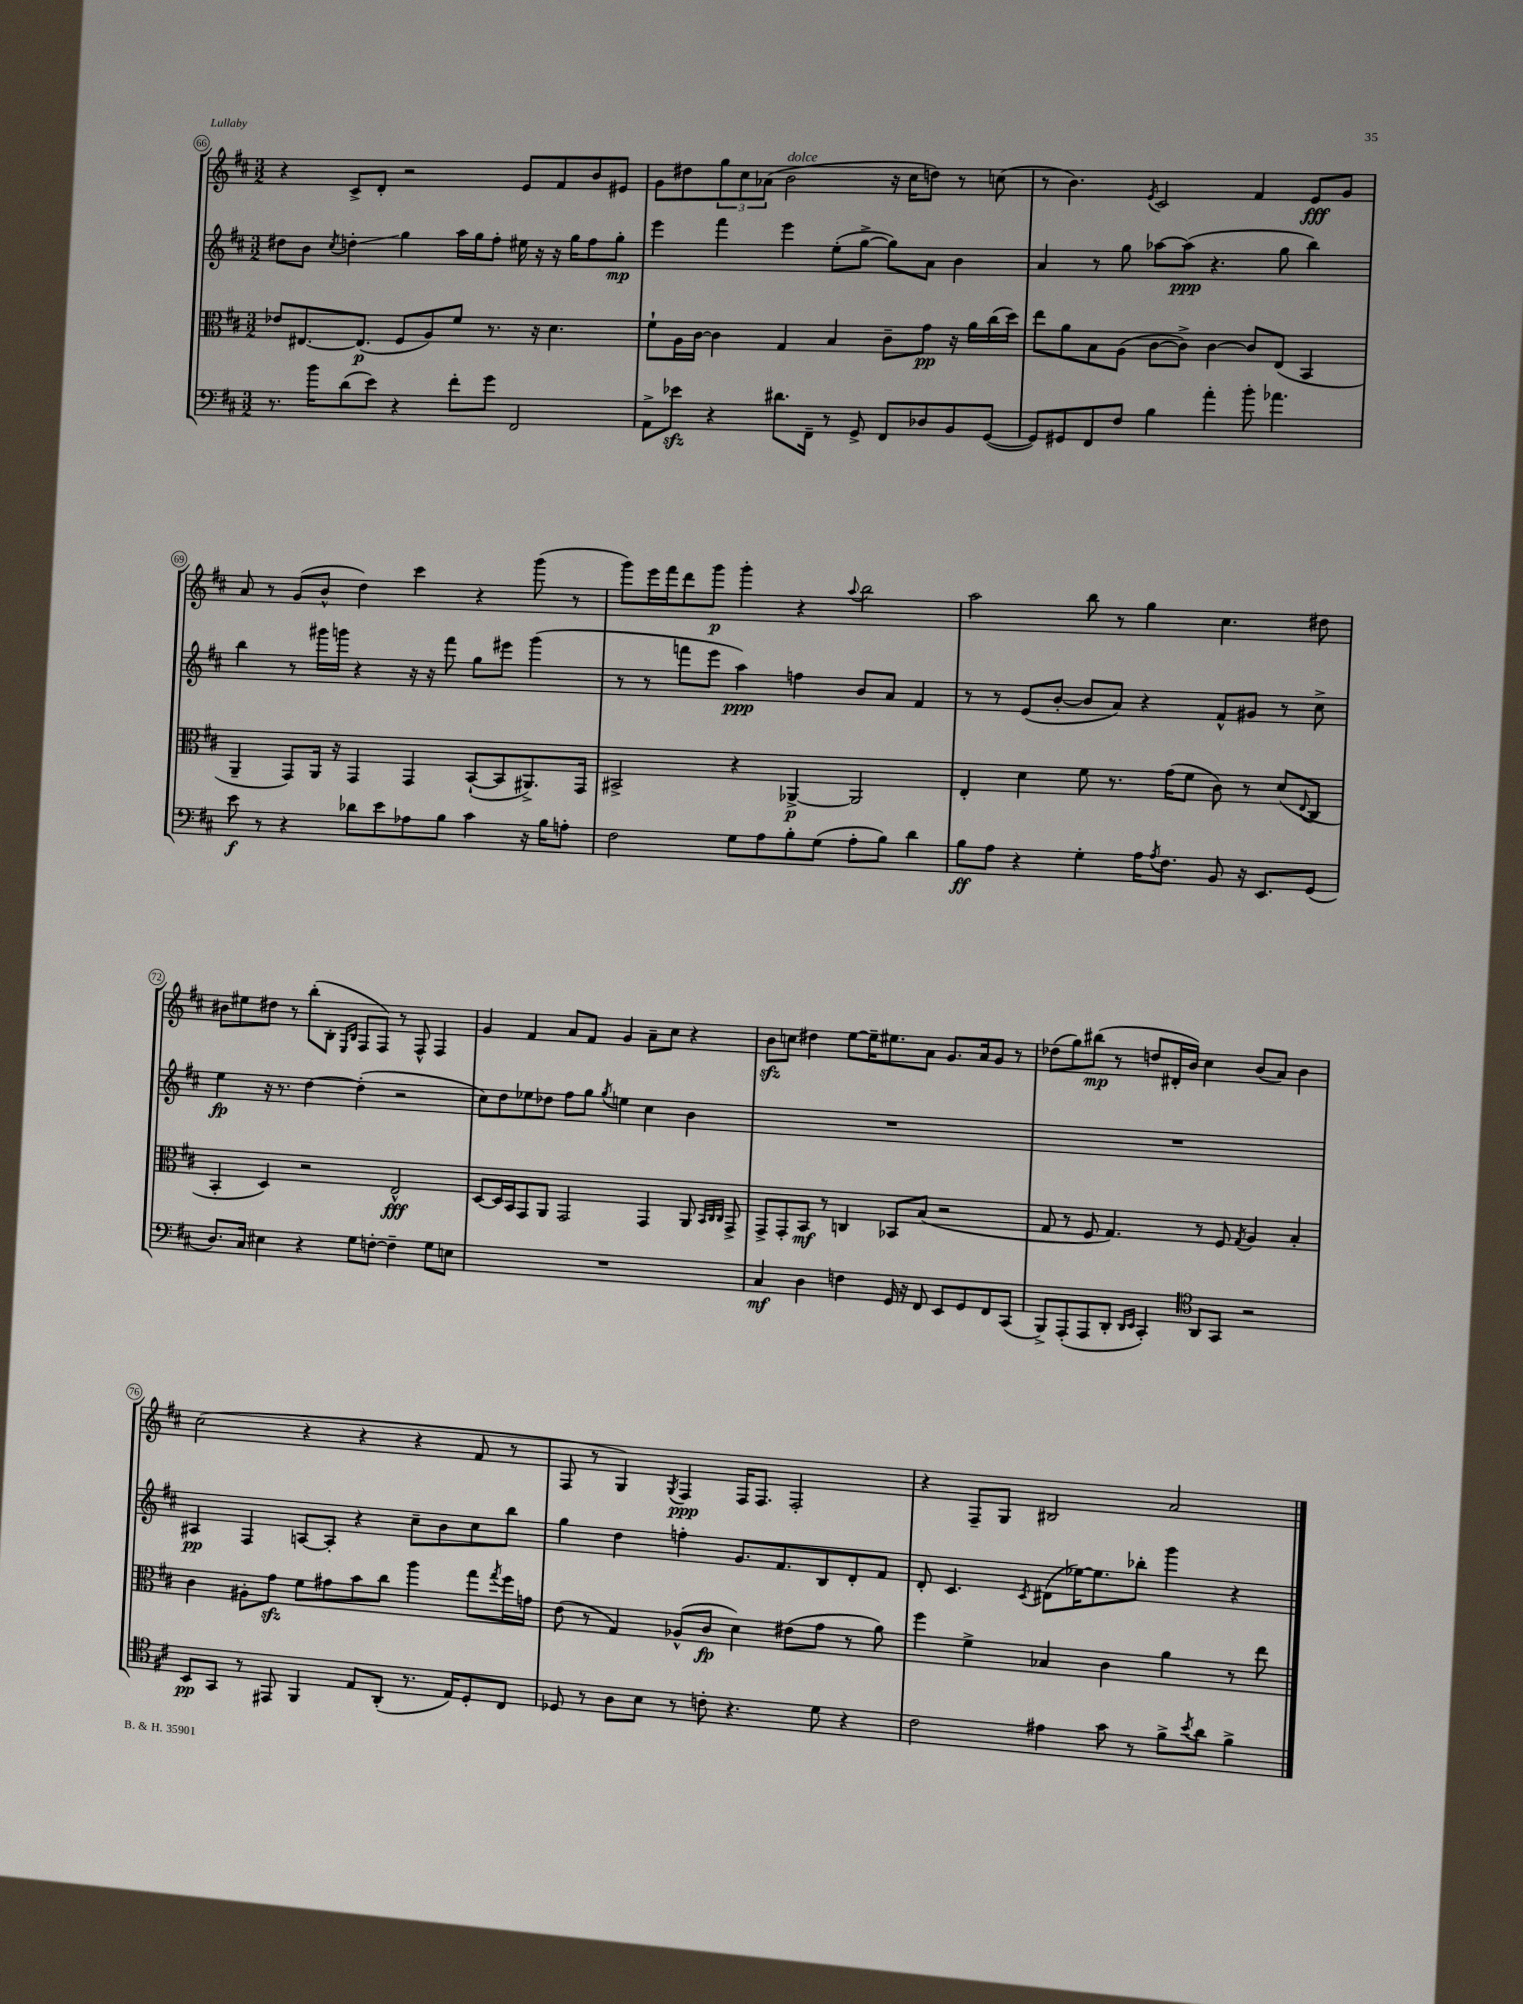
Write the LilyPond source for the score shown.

<<
\new StaffGroup <<
\new Staff = "s0" {
    \clef treble \key d \major \numericTimeSignature \time 3/2
    r4 cis'8-> d'8-. r2 e'8 fis'8 b'8 eis'8 |
    g'8 dis''8 \tuplet 3/2 { g''8 cis''8 aes'8( } b'2^\markup { \italic "dolce" } r16 cis''16 d''8) r8 c''8( |
    r8 b'4.) \acciaccatura { e'8 } cis'2 fis'4 e'8\fff g'8 |
    a'8 r8 g'8( b'8-^ d''4) cis'''4 r4 g'''8( r8 |
    g'''8) e'''16 fis'''16 d'''8 g'''8\p g'''4-. r4 \appoggiatura { a''8 } b''2 |
    a''2 b''8 r8 g''4 cis''4. dis''8 |
    bis'8 eis''8 dis''8 r8 b''8-.( b8-. \grace { e16 b16 } fis8 fis8) r8 fis8-^ fis4 |
    g'4 fis'4 a'8 fis'8 g'4 a'8-- cis''8 r4 |
    b'8\sfz c''8 dis''4 e''8~ e''16-- eis''8. a'8 g'8. a'16 g'8 r8 |
    des''8( g''8) bis''8\mp( r8 d''8 dis'16-. b'16) cis''4 b'8( a'8) b'4 |
    cis''2( r4 r4 r4 fis'8 r8 |
    fis8 r8 g4) \acciaccatura { g8 } fis4\ppp fis16 fis8. fis2-. |
    r4 fis8-- g8 bis2 a'2 \bar "|." |
}
\new Staff = "s1" {
    \clef treble \key d \major \numericTimeSignature \time 3/2
    dis''8 b'8 \acciaccatura { cis''8 } d''4-.\glissando g''4 a''16 g''16 fis''8-. eis''16 r16 r16 g''16 fis''8 g''8-.\mp |
    e'''4 fis'''4 e'''4 e''8-.( g''8~-> g''8) a'8 b'4 |
    a'4 r8 g''8 aes''8~ aes''8\ppp( r4. g''8 b''4) |
    b''4 r8 gis'''16 g'''16 r4 r16 r16 fis'''8 g''8 eis'''8 g'''4( |
    r8 r8 f'''8 e'''8 a''4\ppp) f''4 b'8 a'8 fis'4 |
    r8 r8 e'8( b'8~-. b'8 a'8) r4 fis'8-^ gis'8 r8 cis''8-> |
    e''4\fp r16 r8. d''4~ d''4-.( r2 |
    cis''8) d''8 ees''8 des''8 fis''8 g''8 \acciaccatura { g''8 } e''4 cis''4 b'4 |
    R1. |
    R1. |
    ais4\pp fis4 a8~ a8-. r4 cis''8-- b'8 cis''8 b''8 |
    g''4 d''4 f''4-. g'8. fis'8. b8 d'8-. fis'8 |
    d'8-. cis'4. \acciaccatura { cis'8 } dis'8( ees''16~) ees''8. bes''8-. g'''4 r4 \bar "|." |
}
\new Staff = "s2" {
    \clef alto \key d \major \numericTimeSignature \time 3/2
    ees'8 eis8.~ eis8.\p( fis8 a8) fis'8 r8. r16 d'4. |
    fis'8-! a16 cis'16~ cis'4 g4 b4 cis'8-- g'8\pp r16 a'16 cis''16( d''16) |
    e''8 a'8 b8 a8( cis'8~ cis'8->) cis'4~ cis'8 e8( b,4 |
    a,4-- g,8) a,16 r16 g,4 g,4 b,8~-!( b,8 ais,8.->) g,16 |
    bis,2-> r4 aes,4~->\p aes,2 |
    e4-. d'4 fis'8 r8. g'16( fis'8 cis'8) r8 d'8( \appoggiatura { e8 } cis8 |
    b,4-. d4) r2 e2-^\fff |
    d8~ d16 b,16 g,8 a,8 g,2 g,4 a,8 \grace { b,32 cis32 cis32 } g,8-> |
    g,8-> g,8-. b,8\mf r8 c4 bes,8 b8( r2 |
    g8 r8 fis8 g4.) r8 fis8 \acciaccatura { g8 } a4 b4-. |
    cis'4 ais8-. g'8\sfz fis'8 gis'8 b'8 cis''8 a''4 g''8 \acciaccatura { g''8 } fis''16 g'16 |
    e'8( r8 g4) aes8-^( cis'8\fp d'4) eis'8( g'8 r8 a'8) |
    fis''4 fis'4-> bes4 cis'4 a'4 r8 e''8 \bar "|." |
}
\new Staff = "s3" {
    \clef bass \key d \major \numericTimeSignature \time 3/2
    r8. b'16 d'8( e'8) r4 fis'8-. g'8 fis,2 |
    a,8-> ees'8\sfz r4 dis'8. fis,16-- r8 g,8-> fis,8 des8 b,8 g,8~( |
    g,8) gis,8 fis,8 fis8 b4 a'4-. b'8-. aes'4. |
    e'8\f r8 r4 des'8 e'8 aes8 b8 cis'4 r16 b16 a8-. |
    fis2 g8 a8 b8-. g8( a8-. b8) d'4 |
    b8\ff a8 r4 g4-. a16 \acciaccatura { a8 } fis8. b,8 r16 e,8. g,8( |
    d8.) cis16 eis4 r4 g8 f8~-. f4-- g8 e8 |
    R1. |
    cis4\mf d4 f4 g,16 r16 fis,8 e,8 g,8 fis,8 cis,8( |
    b,,8->) a,,8-.( a,,8 d,8-. \grace { d,16 e,16 } cis,4-.) \clef tenor a,8 g,8 r2 |
    b,8\pp g,8 r8 eis,8 fis,4 e8 a,8-.( r8. e16) d8-. cis8 |
    des8 r8 a8 b8 r8 c'8-. r4. d'8 r4 |
    cis'2 eis'4 g'8 r8 fis'8-> \acciaccatura { b'8 } a'8 fis'4-> \bar "|." |
}
>>
>>
\layout { \context { \Score currentBarNumber = #66 \override BarNumber.stencil = #(make-stencil-circler 0.1 0.3 ly:text-interface::print) } }
